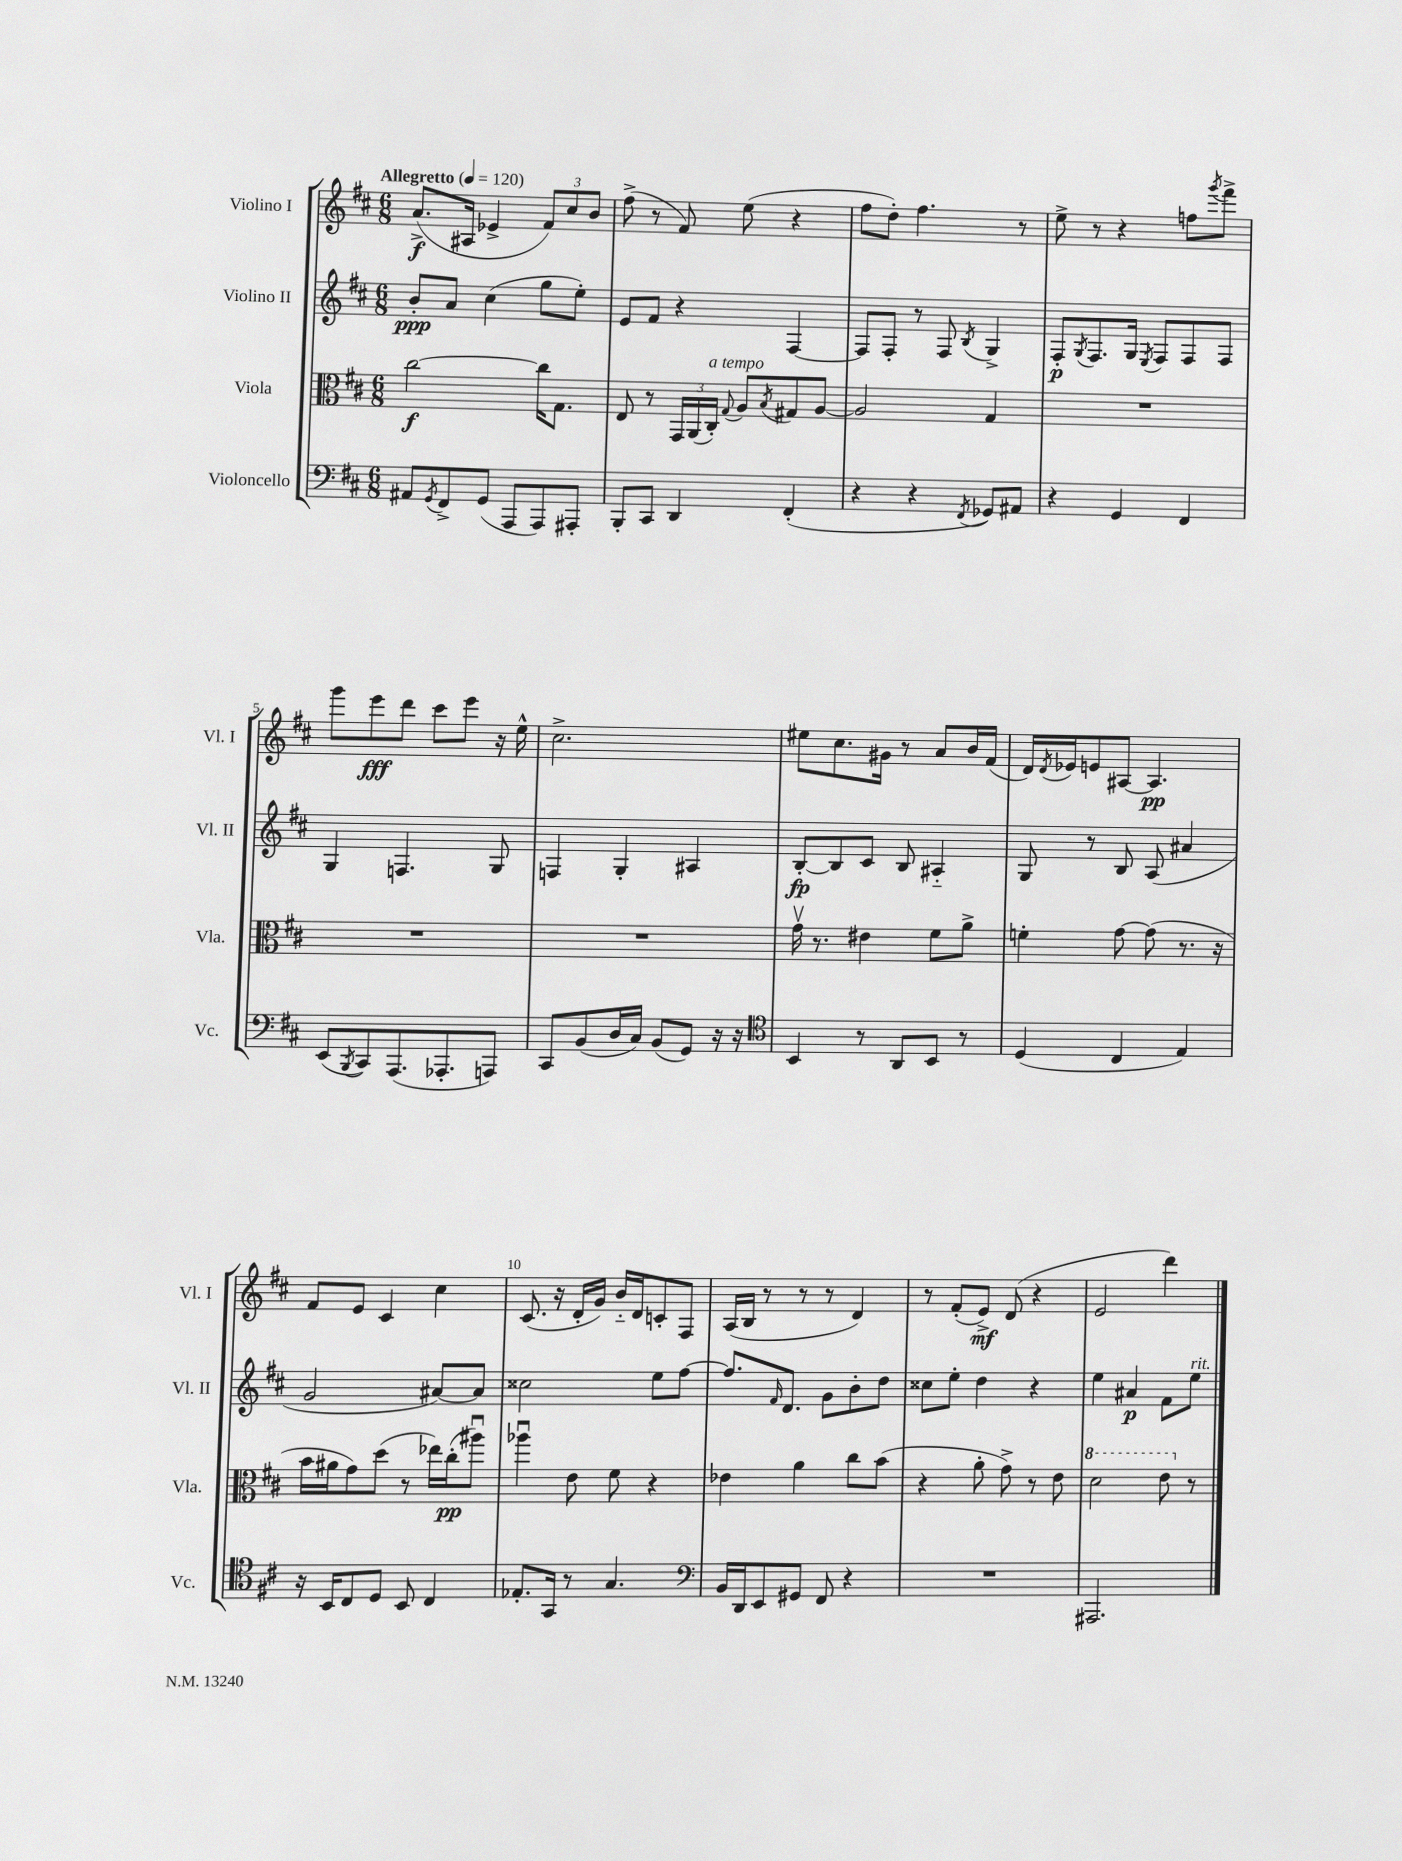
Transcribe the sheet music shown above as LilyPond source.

<<
\new StaffGroup <<
\new Staff = "s0" \with { instrumentName = "Violino I" shortInstrumentName = "Vl. I" } {
    \clef treble \key d \major \numericTimeSignature \time 6/8 \tempo "Allegretto" 4 = 120
    a'8.->\f( ais16 ees'4-> \tuplet 3/2 { fis'8) cis''8 b'8 } |
    fis''8->( r8 fis'8) e''8( r4 |
    fis''8 d''8-.) fis''4. r8 |
    e''8-> r8 r4 f''8 \acciaccatura { g'''8 } fis'''8-> |
    g'''8 e'''8\fff d'''8 cis'''8 e'''8 r16 e''16-^ |
    cis''2.-> |
    eis''8 cis''8. gis'16 r8 a'8 b'16 fis'16( |
    d'16) \acciaccatura { d'8 } ees'16 e'8 ais8~ ais4.\pp |
    fis'8 e'8 cis'4 cis''4 |
    cis'8.( r16 d'16-. g'16) b'16-_ d'16 c'8-. fis8 |
    a16( b16 r8 r8 r8 d'4) |
    r8 fis'8-.( e'8->\mf) d'8( r4 |
    e'2 d'''4) \bar "|." |
}
\new Staff = "s1" \with { instrumentName = "Violino II" shortInstrumentName = "Vl. II" } {
    \clef treble \key d \major \numericTimeSignature \time 6/8
    b'8-.\ppp a'8 cis''4( g''8 e''8-.) |
    e'8 fis'8 r4 fis4~ |
    fis8 fis8-. r8 fis8 \acciaccatura { b8 } g4-> |
    fis8-.\p \acciaccatura { g8 } fis8. g16 \acciaccatura { e8 } fis8 fis8 fis8 |
    g4 f4. g8 |
    f4 g4-. ais4 |
    b8~-.\fp b8 cis'8 b8 ais4-_ |
    g8 r8 b8 a8( ais'4 |
    g'2 ais'8~) ais'8 |
    cisis''2 e''8 fis''8~ |
    fis''8. \grace { fis'16 } d'8. g'8 b'8-. d''8 |
    cisis''8 e''8-. d''4 r4 |
    e''4 ais'4\p fis'8 e''8^\markup { \italic "rit." } \bar "|." |
}
\new Staff = "s2" \with { instrumentName = "Viola" shortInstrumentName = "Vla." } {
    \clef alto \key d \major \numericTimeSignature \time 6/8
    cis''2~\f cis''16 g8. |
    e8 r8 \tuplet 3/2 { g,16 a,16( cis16-.^\markup { \italic "a tempo" }) } \appoggiatura { g8 } a8 \acciaccatura { b8 } gis8 a8~ |
    a2 g4 |
    R2. |
    R2. |
    R2. |
    g'16\upbow r8. eis'4 fis'8 a'8-> |
    f'4-. g'8~ g'8( r8. r16 |
    b'16 ais'16 g'8) d''8( r8 ees''16) cis''16-.\pp( ais''8\downbow) |
    aes''4\downbow e'8 fis'8 r4 |
    ees'4 a'4 cis''8 b'8( |
    r4 a'8-. g'8->) r8 e'8 |
    \ottava #1 d''2 e''8 \ottava #0 r8 \bar "|." |
}
\new Staff = "s3" \with { instrumentName = "Violoncello" shortInstrumentName = "Vc." } {
    \clef bass \key d \major \numericTimeSignature \time 6/8
    ais,8 \acciaccatura { g,8 } fis,8-> g,8( a,,8 a,,8) ais,,8-. |
    b,,8-. cis,8 d,4 fis,4-.( |
    r4 r4 \acciaccatura { fis,8 } ges,8) ais,8 |
    r4 g,4 fis,4 |
    e,8( \acciaccatura { b,,8 } cis,8) a,,8.( aes,,8.-. a,,8) |
    cis,8 b,8( d16 cis16) b,8( g,8) r16 r16 |
    \clef tenor b,4 r8 a,8 b,8 r8 |
    d4( cis4 e4) |
    r16 b,16 cis8 d8 b,8 cis4 |
    ees8.-. g,16 r8 g4. |
    \clef bass b,16 d,16 e,8 gis,8 fis,8 r4 |
    R2. |
    ais,,2. \bar "|." |
}
>>
>>
\layout { \context { \Score \override BarNumber.break-visibility = ##(#f #t #t) barNumberVisibility = #(every-nth-bar-number-visible 5) } }
